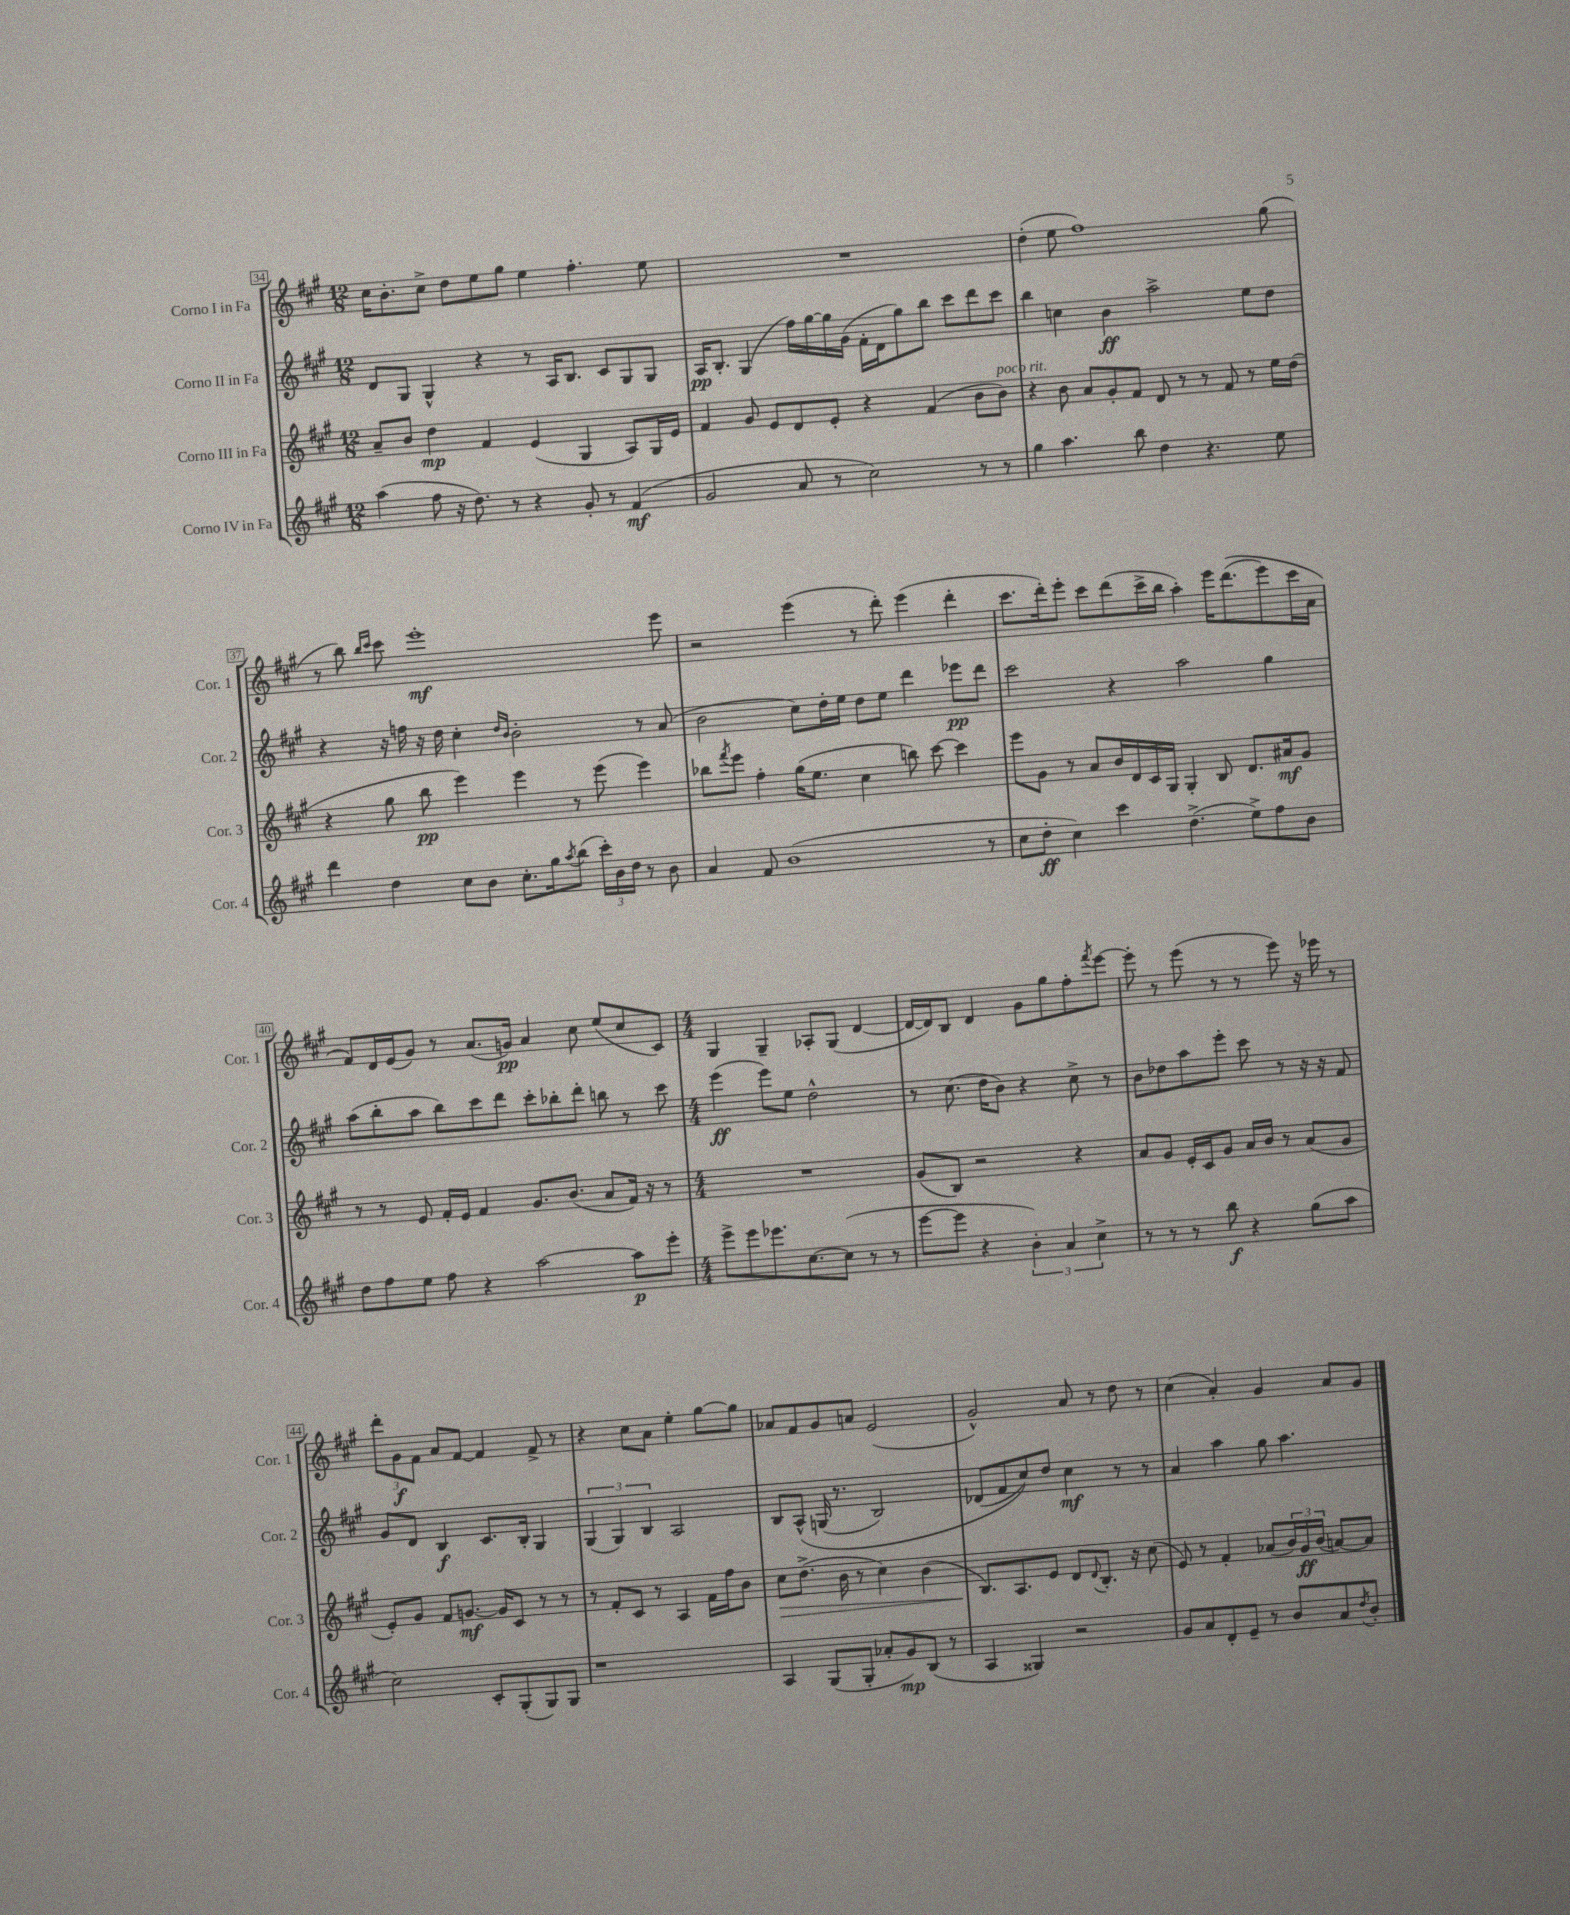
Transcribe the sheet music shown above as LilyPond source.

<<
\new StaffGroup <<
\new Staff = "s0" \with { instrumentName = "Corno I in Fa" shortInstrumentName = "Cor. 1" } {
    \clef treble \key a \major \numericTimeSignature \time 12/8
    cis''16 b'8.-. cis''8-> d''8 e''8 gis''8 e''4 fis''4.-. e''8 |
    R1. |
    d''4-.( e''8 fis''1) gis''8( |
    r8 b''8) \grace { b''16 cis'''16 } cis'''8 e'''1-.\mf e'''8 |
    r2 e'''4( r8 d'''8-.) e'''4( d'''4-. |
    cis'''8. d'''16-.) e'''8-. cis'''8 d'''8( cis'''16-> b''16 a''4-.) e'''16 d'''8.(\( e'''8) cis'''16 a'16 |
    fis'8\) d'16 e'16( gis'8) r8 a'8.( g'16\pp) a'4 cis''8 e''8( cis''8 cis'8) |
    \numericTimeSignature \time 4/4 gis4 gis4-- aes8-. gis8( d'4~ |
    d'16~ d'16) b8 d'4 gis'8 gis''8 fis''8-. \acciaccatura { fis'''8 } e'''8~ |
    e'''8-. r8 e'''8( r8 r8 e'''8) r16 ees'''16 r8 |
    \tuplet 3/2 { d'''8-. gis'8\f fis'8 } a'8 fis'8~ fis'4 fis'8-> r8 |
    r4 cis''8 a'8 e''4-. gis''8~ gis''8 |
    aes'8 fis'8 gis'8 a'8 e'2( |
    gis'2-^) a'8 r8 d''8 r8 |
    cis''4( a'4-.) gis'4 a'8 gis'8 \bar "|." |
}
\new Staff = "s1" \with { instrumentName = "Corno II in Fa" shortInstrumentName = "Cor. 2" } {
    \clef treble \key a \major \numericTimeSignature \time 12/8
    d'8 gis8 gis4-^ r4 r8 a16 b8. cis'8 gis8 gis8 |
    a16\pp b8.-. gis4( fis''16) gis''16~ gis''16 gis'16( fis'16-. d'16 gis''8) b''8 cis'''8 d'''8 cis'''8 |
    b''4 c''4 b'4\ff a''2-> e''8 d''8 |
    r4 r16 f''16 r16 d''16 cis''4-. \grace { d''16 b'16 } b'2-. r8 a'8( |
    b'2 cis''8) d''16-. e''16 d''8 e''8 d'''4 ees'''8\pp d'''8 |
    cis'''2 r4 a''2 gis''4 |
    a''8( b''8-. a''8 b''8) cis'''8 d'''8 cis'''8-. bes''8-. d'''8-. b''8 r8 cis'''8 |
    \numericTimeSignature \time 4/4 e'''4\ff( e'''8) e''8 d''2-^ |
    r8 cis''8.( d''16 b'8) r4 cis''8-> r8 |
    b'8 des''8 a''8 e'''8-. cis'''8 r8 r16 r16 fis'8 |
    gis'8 d'8 b4\f cis'8. b16-. gis4 |
    \tuplet 3/2 { gis4( gis4) b4 } a2 |
    b8 a8-^\( g16( r8. b2) |
    des'8( fis'8 cis''8)\) d''8 cis''4\mf r8 r8 |
    a'4 a''4 gis''8 a''4. \bar "|." |
}
\new Staff = "s2" \with { instrumentName = "Corno III in Fa" shortInstrumentName = "Cor. 3" } {
    \clef treble \key a \major \numericTimeSignature \time 12/8
    a'8-- b'8 d''4\mp fis'4 e'4( gis4 a8) gis16 e'16 |
    fis'4 gis'8 e'8 d'8 e'8-. r4 fis'4( b'8 b'8^\markup { \italic "poco rit." }) |
    r4 b'8 a'8 gis'8-. fis'8 d'8 r8 r8 fis'8 r8 e''16 d''16( |
    r4 gis''8 b''8\pp e'''4) e'''4 r8 e'''8( e'''4) |
    bes''8 \acciaccatura { fis'''8 } e'''8 fis''4-. gis''16( e''8. cis''4 b''8) cis'''8~ cis'''4 |
    e'''8 gis'8 r8 a'8 b'16 d'16 cis'16 gis16 gis4-. b8 d'8. ais'16\mf gis'8 |
    r8 r8 e'8 fis'16-. e'16 fis'4 gis'8. b'8.( a'8 fis'16) r16 r8 |
    \numericTimeSignature \time 4/4 R1 |
    gis'8( b8) r2 r4 |
    a'8 gis'8 e'16-. cis'16 gis'8 a'16 b'16 r8 a'8( gis'8 |
    e'8-.) gis'8 fis'8 g'8.~\mf g'16 cis'8 r8 r8 |
    r8 fis'8-. cis'8 r8 a4 fis'16 fis''16 b'8 |
    cis''8\> d''8.->( b'16 r8 cis''4) b'4( |
    b8.\!) a8. e'8 d'8 \appoggiatura { d'8 } b8.-. r16 cis''8( |
    e'8) r8 fis'4-. aes'8( \tuplet 3/2 { b'16) gis'16\ff b'16( } a'8~) a'8 \bar "|." |
}
\new Staff = "s3" \with { instrumentName = "Corno IV in Fa" shortInstrumentName = "Cor. 4" } {
    \clef treble \key a \major \numericTimeSignature \time 12/8
    a''4( fis''8 r16 d''8.) r8 r4 gis'8-. r8 fis'4\mf( |
    gis'2 a'8 r8 cis''2) r8 r8 |
    gis''4 a''4. b''8 d''4 r4. e''8 |
    d'''4 d''4 cis''8 b'8 cis''8.-. gis''16 \acciaccatura { a''8 } b''8( \tuplet 3/2 { cis'''16-.) b'16 d''16 } r8 b'8 |
    a'4 fis'8 b'1( r8 |
    cis''8 d''8-.\ff cis''4) cis'''4 d''4.->( e''8->) fis''8 b'8 |
    d''8 fis''8 e''8 fis''8 r4 a''2~ a''8\p e'''8-. |
    \numericTimeSignature \time 4/4 e'''8-> e'''8 ees'''8. cis''8.~ cis''8( r8 r8 |
    e'''8~ e'''8 r4 \tuplet 3/2 { b'4-.) a'4 cis''4-> } |
    r8 r8 r8 b''8\f r4 gis''8( a''8 |
    cis''2) cis'8-. gis8-.( gis8) gis8 |
    r1 |
    a4 gis8( gis8-. aes'8-. gis'8\mp) b8( r8 |
    a4 gisis4) r2 |
    gis'8 a'8 d'8-. e'8-- r8 b'8 a'8 \acciaccatura { d''8 } b'8-. \bar "|." |
}
>>
>>
\layout { \context { \Score currentBarNumber = #34 \override BarNumber.stencil = #(make-stencil-boxer 0.1 0.3 ly:text-interface::print) } }
